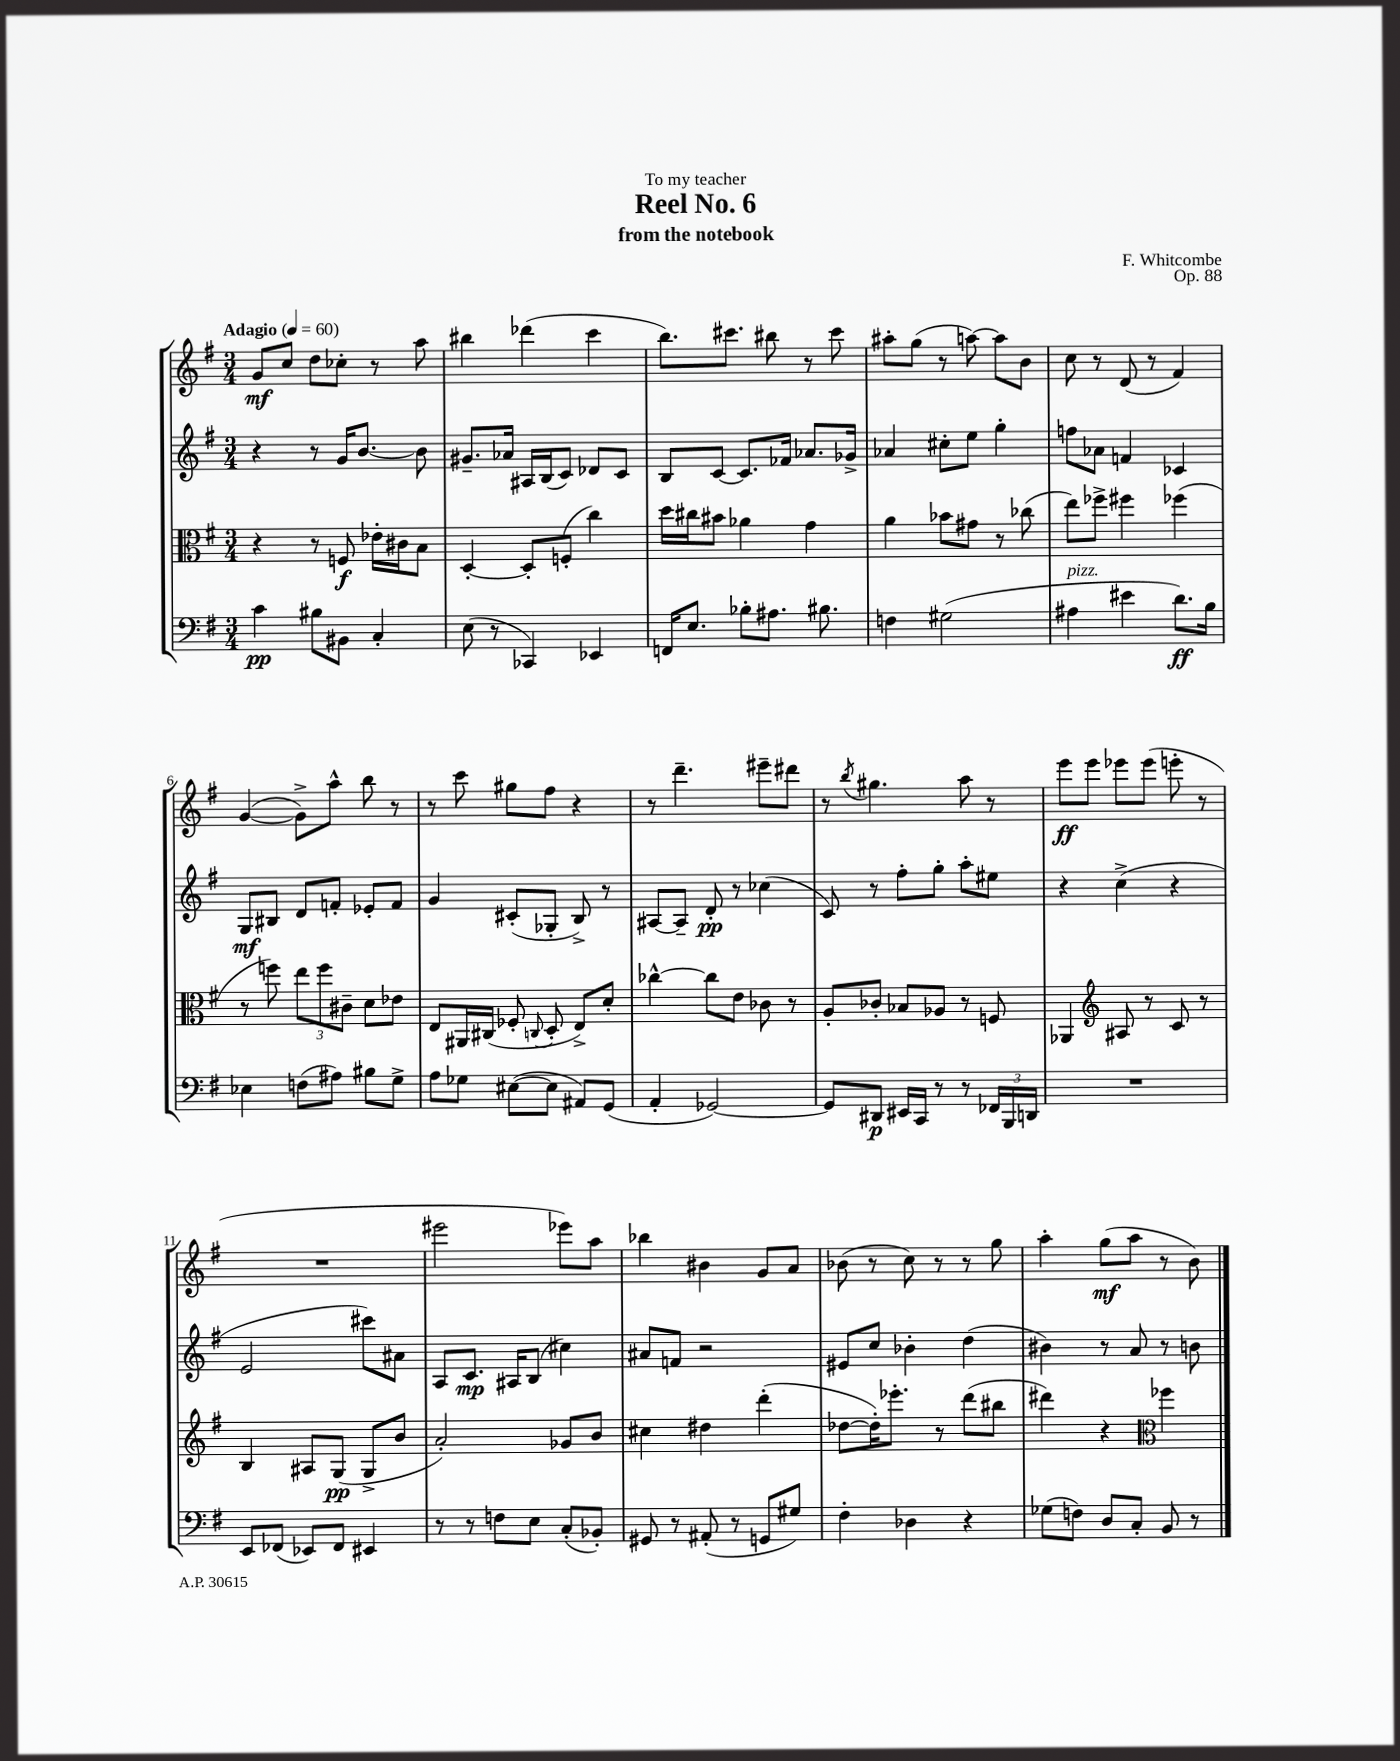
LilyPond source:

\header { title = "Reel No. 6" composer = "F. Whitcombe" subtitle = "from the notebook" dedication = "To my teacher" opus = "Op. 88" }
<<
\new StaffGroup <<
\new Staff = "s0" {
    \clef treble \key g \major \numericTimeSignature \time 3/4 \tempo "Adagio" 4 = 60
    \autoBeamOff g'8[\mf c''8] d''8[ ces''8]-. r8 a''8 |
    bis''4 des'''4( c'''4 |
    b''8.[) cis'''8.] bis''8 r8 cis'''8 |
    ais''8[-. g''8]( r8 a''8~) a''8[ b'8] |
    c''8 r8 d'8( r8 fis'4) |
    g'4~( g'8[->) a''8]-^ b''8 r8 |
    r8 c'''8 gis''8[ fis''8] r4 |
    r8 d'''4.-- eis'''8[-- dis'''8] |
    r8 \acciaccatura { b''8 } gis''4. a''8 r8 |
    e'''8[\ff e'''8] ees'''8[ ees'''8]( e'''8-. r8 |
    R2. |
    eis'''2 ees'''8[) a''8] |
    bes''4 bis'4 g'8[ a'8] |
    bes'8( r8 c''8) r8 r8 g''8 |
    a''4-. g''8[\mf( a''8] r8 b'8) \bar "|." |
}
\new Staff = "s1" {
    \clef treble \key g \major \numericTimeSignature \time 3/4
    \autoBeamOff r4 r8 g'16[ b'8.]~ b'8 |
    gis'8.[-- aes'16] ais16[ b16( c'8]) des'8[ c'8] |
    b8[ c'8]~ c'8.[ fes'16] aes'8.[ ges'16]-> |
    aes'4 cis''8[-. e''8] g''4-. |
    f''8[ aes'8] f'4 ces'4 |
    g8[\mf bis8] d'8[ f'8]-. ees'8[-. f'8] |
    g'4 cis'8[-.( ges8]-. b8->) r8 |
    ais8[~ ais8]-- d'8-.\pp r8 ces''4( |
    c'8) r8 fis''8[-. g''8]-. a''8[-. eis''8] |
    r4 c''4->( r4 |
    e'2 cis'''8[) ais'8] |
    a8[ c'8.]\mp ais16[ b8]( cis''4) |
    ais'8[ f'8] r2 |
    eis'8[ c''8] bes'4-. d''4( |
    bis'4) r8 a'8 r8 b'8 \bar "|." |
}
\new Staff = "s2" {
    \clef alto \key g \major \numericTimeSignature \time 3/4
    \autoBeamOff r4 r8 f8\f ees'16[-. cis'16 b8] |
    d4~-. d8[-. f8]-.( c''4) |
    d''16[ cis''16 bis'8] aes'4 g'4 |
    a'4 bes'8[ gis'8] r8 ces''8( |
    e''8[) fes''8]-> fis''4 fes''4( |
    r8 f''8) \tuplet 3/2 { e''8[ f''8 cis'8]-- } d'8[ ees'8] |
    e8[ ais,16 cis16]( fes8-. \appoggiatura { c8 } d8-. e8[->) d'8]-. |
    ces''4~-^ ces''8[ e'8] ces'8 r8 |
    a8[-. ces'8]-. bes8[ aes8] r8 f8 |
    aes,4 \clef treble ais8 r8 c'8 r8 |
    b4 ais8[ g8]\pp( g8[-> b'8] |
    a'2-.) ges'8[ b'8] |
    cis''4 dis''4 d'''4-.( |
    des''8[~ des''16-.) ees'''8.]-. r8 d'''8[( bis''8] |
    dis'''4) r4 \clef alto fes''4 \bar "|." |
}
\new Staff = "s3" {
    \clef bass \key g \major \numericTimeSignature \time 3/4
    \autoBeamOff c'4\pp bis8[ bis,8] c4-. |
    e8( r8 ces,4) ees,4 |
    f,16[ e8.] bes8[-. ais8.] bis8. |
    f4 gis2( |
    ais4^\markup { \italic "pizz." } eis'4 d'8.[\ff) b16] |
    ees4 f8[( ais8]) bis8[ g8]-> |
    a8[ ges8] eis8[~( eis8] ais,8[) g,8]( |
    a,4-. ges,2~) |
    ges,8[ dis,8]\p eis,16[ c,16] r8 r8 \tuplet 3/2 { fes,16[ b,,16 d,16] } |
    R2. |
    e,8[ fes,8]( ees,8[) fes,8] eis,4 |
    r8 r8 f8[ e8] c8[-.( bes,8]-.) |
    gis,8 r8 ais,8-.( r8 g,8[ gis8]) |
    fis4-. des4 r4 |
    ges8[( f8]) d8[ c8]-. b,8 r8 \bar "|." |
}
>>
>>
